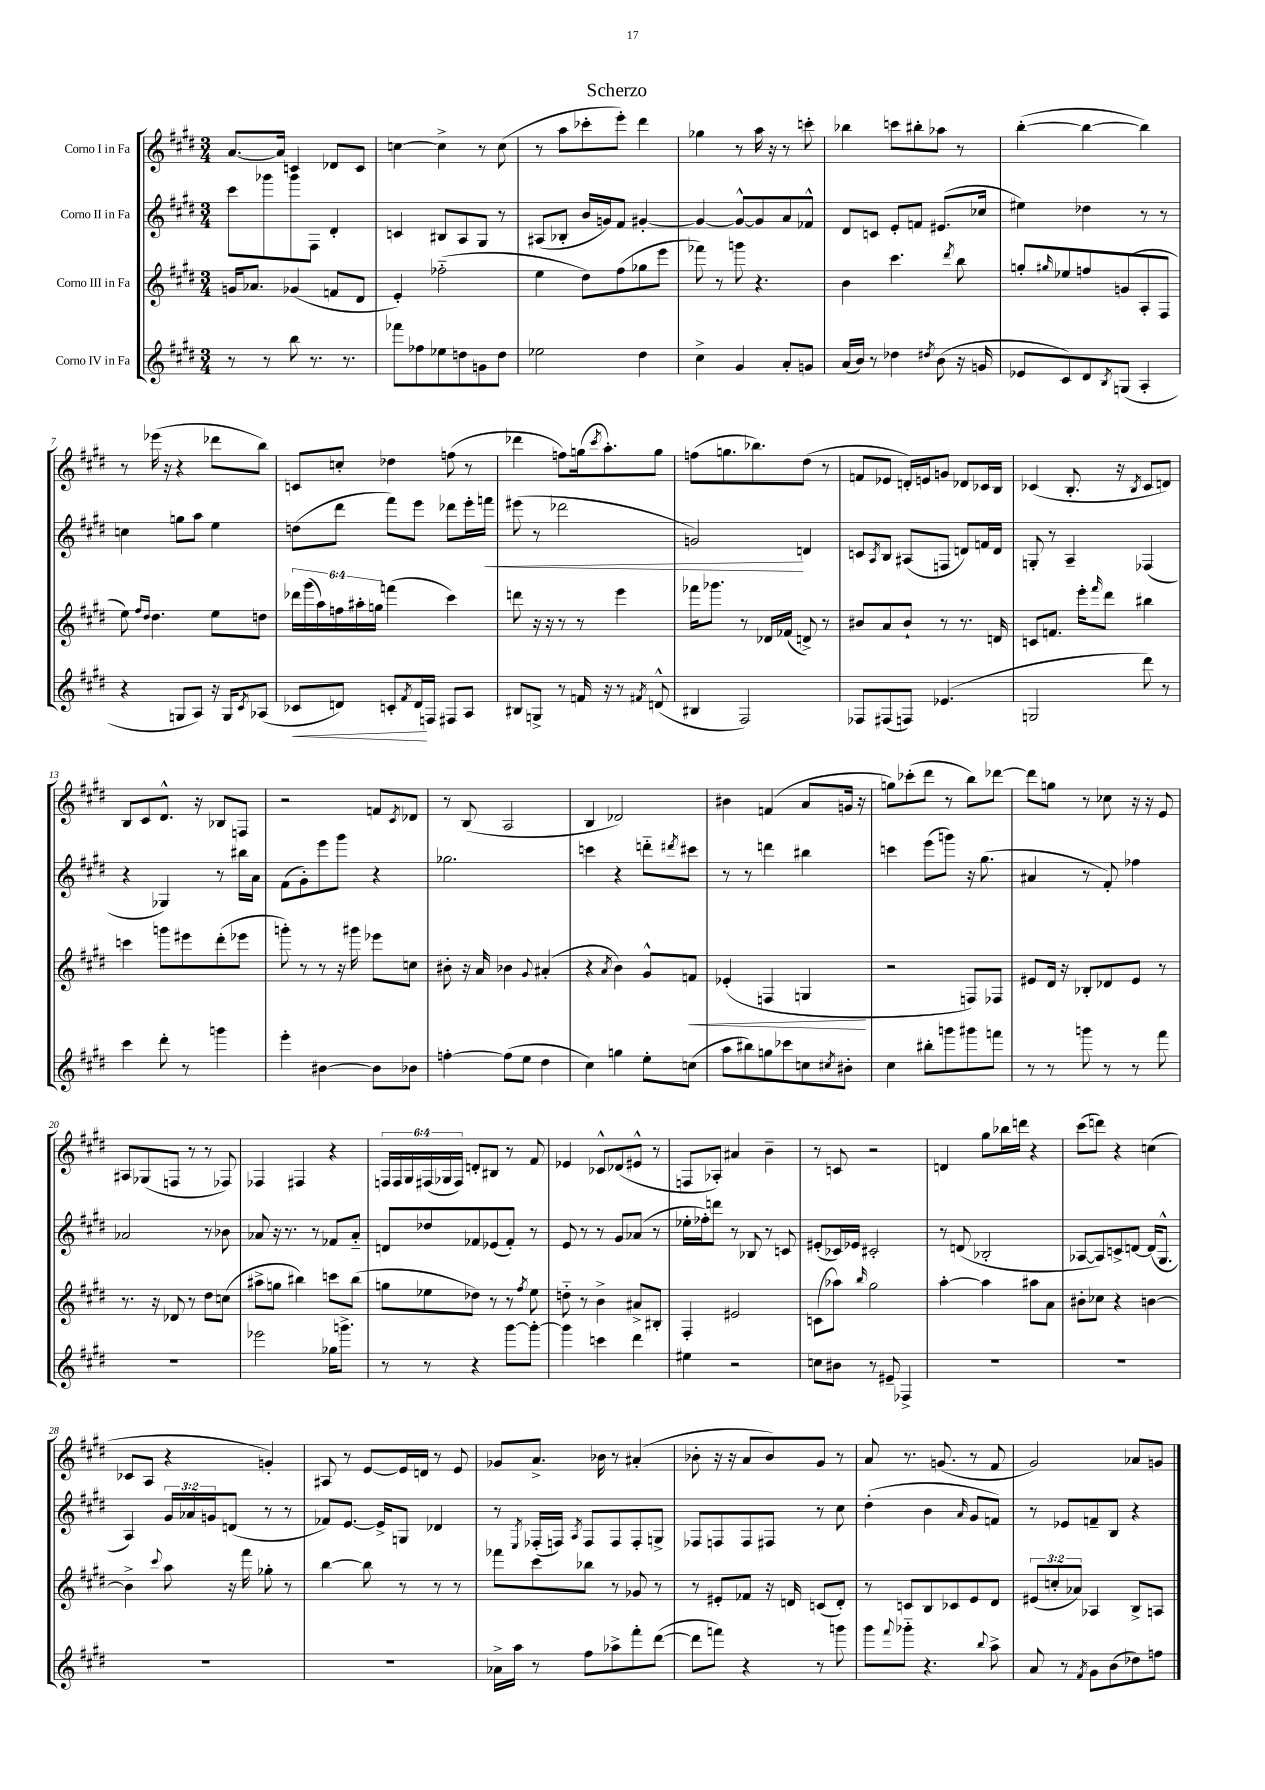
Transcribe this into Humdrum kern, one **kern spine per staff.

**kern	**kern	**kern	**kern
*staff4	*staff3	*staff2	*staff1
*clefG2	*clefG2	*clefG2	*clefG2
*k[f#c#g#d#]	*k[f#c#g#d#]	*k[f#c#g#d#]	*k[f#c#g#d#]
*M3/4	*M3/4	*M3/4	*M3/4
8r	16g	8ccc#	[8.a
.	8.a-	.	.
8r	.	8ggg-	.
.	.	.	16a]
8bb	(4g-	8ggg-	4c
8.r	.	8F#	.
.	8f	4d#'	8d-
8.r	.	.	.
.	8d#	.	8c
=	=	=	=
8fff-	4e')	4c	[4cc
8ff-	.	.	.
8ee-	(2ff-'~	8B#	4cc^]
8dd	.	8A	.
8g	.	8G#	8r
8dd	.	8r	(8cc
=	=	=	=
2ee-	4ee	(8A#	8r
.	.	8B-'	8aa
.	8dd#)	16b	8ccc-'
.	.	16g)	.
.	(8ff#	8f#	8eee')
4dd#	8gg-	[4g#'	4ddd#
.	8eee	.	.
=	=	=	=
4cc#^	8fff-)	4g#_	4gg-
.	8r	.	.
4g#	8ggg	8g#^^_	8r
.	4.r	8g#]	16aa
.	.	.	16r
8a'	.	8a	8r
8g	.	8f-^^	8ccc'
=	=	=	=
(16a	4b	8d#	4bb-
16b)	.	.	.
8r	.	8c	.
4dd-	4.ccc#	8e'	8ccc
.	.	8f	8bb#'
8qdd#	.	.	.
(8b	.	(8.e#	8aa-
.	8qddd#	.	.
16r	8bb	.	8r
16g	.	16cc-	.
=	=	=	=
8e-	8gg'	4ee#)	([4bb'
.	16qqgg#	.	.
8c#)	8ee-	.	.
8d#	8ff	4dd-	4bb_
8qB	.	.	.
(8G	(8g	.	.
4A'	8A'	8r	4bb])
.	8F#	8r	.
=	=	=	=
4r	8ee)	4cc	8r
.	16qqff#	.	.
.	16qqdd#	.	.
.	4.dd#	.	(16eee-
.	.	.	16r
8G	.	8gg	4r
8A)	.	8aa	.
16r	8ee	4ee	8ddd-
16G	.	.	.
8qc#	.	.	.
(8A-	8dd	.	8bb)
=	=	=	=
8c-	24ddd-	(8dd	8c
.	(24ggg#	.	.
.	24aa)	.	.
8d)	24ff	8ddd#	8cc'
.	24aa#'	.	.
.	24gg	.	.
8c'	(4fff	8fff#)	4dd-
8qf#	.	.	.
16d	.	8eee	.
16F	.	.	.
8F#	4ccc#)	8ddd-	(8ff
8A	.	16eee'	8r
.	.	16fff	.
=	=	=	=
8B#	8ddd	(8eee#	4ddd-
8G^	16r	8r	.
.	16r	.	.
8r	8r	2ddd-	8ff)
16f	8r	.	(16gg
.	.	.	8qccc#
16r	.	.	8.aa')
8r	4eee	.	.
8qf#	.	.	.
(8d^^	.	.	8gg
=	=	=	=
4B#	16fff-	2g)	(8ff
.	8.ggg-	.	.
.	.	.	8.gg
2F#)	8r	.	.
.	.	.	8.bb-)
.	16d-	.	.
.	(16f-	.	.
.	8d^)	4d	(8dd#
.	8r	.	8r
=	=	=	=
8F-	8b#	8c	8f
.	.	8qA	.
(8F#	8a	8B	8e-
8F)	8b#`	(8A#	16d')
.	.	.	16e
(4.e-	8r	8F	8g
.	8.r	8d)	8d-
.	.	16f	16c-
.	16d	16d	16B
=	=	=	=
2G	8c	8G'	(4c-
.	8.f	8r	.
.	.	4A~	8.B'
.	16eee'	.	.
.	16qqfff#	.	.
.	8ddd#	.	.
.	.	.	16r
.	.	.	8qB
8ddd#)	4bb#	(4F-	8c-
8r	.	.	8d)
=	=	=	=
4ccc#	4ccc	4r	8B
.	.	.	8c#
8ddd#'	8ggg	4G-)	8.d#^^
8r	8eee#	.	.
.	.	.	16r
4ggg	(8ddd#'	8r	8B-
.	8eee-	16bb#	8F
.	.	16a	.
=	=	=	=
4eee'	8ggg')	(8f#	2r
.	8r	8g#')	.
[4b#	8r	8eee	.
.	16r	8ggg#	.
.	16ggg#	.	.
8b#]	8eee-	4r	8f
.	.	.	8qc#
8b-	8cc	.	8d-
=	=	=	=
[4ff'	8b#'	2.gg-	8r
.	16r	.	(8B
.	16a	.	.
(8ff]	4b-	.	2A
8ee	.	.	.
.	8qqg#	.	.
4dd#	(4a#'	.	.
=	=	=	=
4cc#)	4r	4ccc	4B
.	8qa	.	.
4gg	4b)	4r	2d-)
8ee'	8g#^^	8ddd'~	.
.	.	8qddd#	.
(8cc	8f	8ccc#	.
=	=	=	=
8aa	(4e-'	8r	4b#
8bb#)	.	8r	.
8gg	4F	4ddd	(4f
8ccc-	.	.	.
8cc	4G	4bb#	8a
8qcc#	.	.	.
8b#'	.	.	16g
.	.	.	16r
=	=	=	=
4cc#	2r	4ccc	8gg)
.	.	.	(8ccc-'
8bb#'	.	(8eee	8ddd#
8ggg	.	8ggg)	8r
8ggg#	8F)	16r	8bb)
.	.	(8.gg#	.
8fff	8F-	.	[8ddd-
=	=	=	=
8r	8e#	4a#	8ddd-]
8r	16d#	.	8gg
.	16r	.	.
8ggg	8B-'	8r	8r
8r	8d-	8f#')	8cc-
8r	8e#	4ff-	16r
.	.	.	16r
8fff#	8r	.	8e
=	=	=	=
2.r	8.r	2a-	8A#
.	.	.	(8G-
.	16r	.	.
.	8d-	.	8F
.	8r	.	8r
.	8dd#	8r	8r
.	(8cc	8b-	8F-)
=	=	=	=
2eee-	8aa#^	8a-	4F-
.	8gg	16r	.
.	.	8.r	.
.	4bb#)	.	4F#
.	.	8r	.
16gg-	8ccc	8f-	4r
8.ggg^	.	.	.
.	(8bb#	8a-'~	.
=	=	=	=
8r	8gg	8d	24F
.	.	.	24F
.	.	.	24G#
8r	8ee-	8dd-	(24F#
.	.	.	24G-
.	.	.	24F#)
4r	8dd-)	8f-	8d'
.	8r	(8e-	8B#
[8ggg#	8r	8f-')	8r
.	8qff#	.	.
8ggg#'_	8ee-	8r	8f#
=	=	=	=
4ggg#]	8dd'~	8e	4e-
.	8r	8r	.
4ccc	4b^	8r	8c-^^
.	.	8g#	(8d-
4ddd#	8a#^	(8a-	8e#^^
.	8B#'	8r	8r
=	=	=	=
4ee#	4F#'	16ee-'	8F
.	.	16ff-')	.
.	.	8ddd	8A-')
2r	2e#	8r	4a#
.	.	8B-	.
.	.	8r	4b~
.	.	8c	.
=	=	=	=
8cc	(8c	(8e#'	8r
8b#	8aa-)	16c-)	8c
.	.	16e-	.
.	16qqbb	.	.
8r	2gg#	2c#'	2r
8e#~	.	.	.
4F-^	.	.	.
=	=	=	=
2.r	[4aa'	8r	4d
.	.	(8d	.
.	4aa]	2B-'	8gg#
.	.	.	16bb-
.	.	.	16ddd
.	8aa#	.	4r
.	8a	.	.
=	=	=	=
2.r	8b#'	[8A-	(8ccc#
.	8cc-	8A-])	8ddd)
.	4r	8c^	4r
.	.	[8d	.
.	[4b	(16d]	(4cc
.	.	8.G#^^	.
=	=	=	=
2.r	4b^]	4A)	8c-
.	.	.	8A
.	8qqccc#	.	.
.	8aa	24g#	4r
.	.	24a-	.
.	.	24g	.
.	16r	(8d	.
.	16fff#	.	.
.	8gg-'	8r	4g')
.	8r	8r	.
=	=	=	=
2.r	[4bb	8f-)	8A#
.	.	[8.e	8r
.	8bb]	.	[8e
.	.	16e^]	.
.	8r	8G	16e]
.	.	.	16d
.	8r	4d-	8r
.	8r	.	8e
=	=	=	=
16a-^	8fff-	8r	8g-
16aa	.	.	.
.	.	8qE	.
8r	8ccc#	(16F-'	8.a^
.	.	16F)	.
.	.	8qA	.
8ff#	8bb-	8F	.
.	.	.	16b-
8aa-^	8r	8F	8r
8fff#'	8g-	8F'	(4a#'
([8ddd#	8r	8G^	.
=	=	=	=
8ddd#]	8r	8F-	8b-'
8fff)	8e#'	8F	16r
.	.	.	16r
4r	8f-	8F	8a
.	16r	8F#	8b-)
.	16d	.	.
8r	(8c	8r	8g#
8ggg	8d')	8cc#	8r
=	=	=	=
8ggg#	8r	(4dd#'	8a
8qqfff#	.	.	.
8ggg-'~	8c	.	8.r
4.r	8B	4b	.
.	.	.	(8.g
.	8c-	.	.
.	.	16qqa	.
.	8e	8g#	8r
8qqbb	.	.	.
8aa^	8d#	8f)	8f#
=	=	=	=
8a	(12e#	8r	2g#)
.	12cc'	.	.
8r	.	8e-	.
.	12a-)	.	.
8qf#	.	.	.
8g#	4A-	8f~	.
(8b	.	8B	.
8dd-)	8B^	4r	8a-
8ff	8A	.	8g
==	==	==	==
*-	*-	*-	*-
